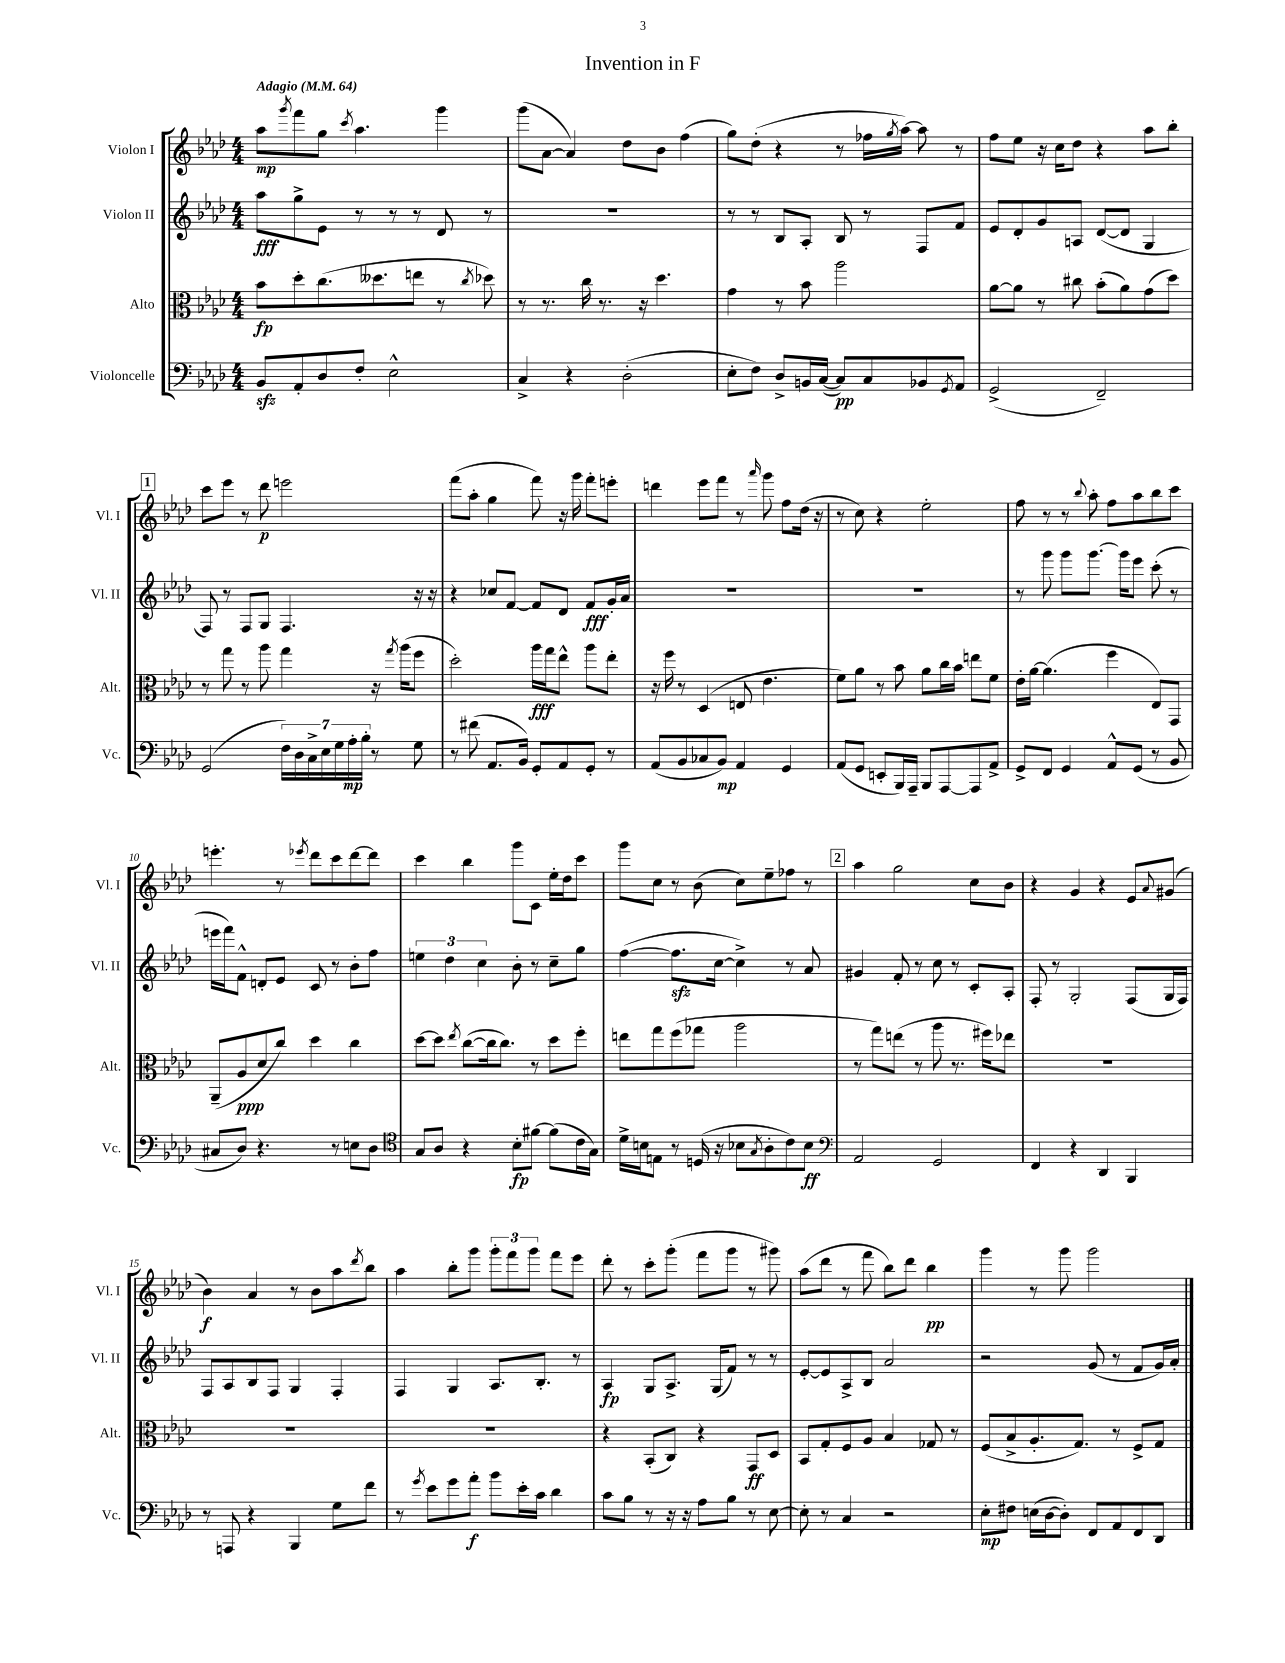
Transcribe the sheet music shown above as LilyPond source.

\header { title = "Invention in F" }
<<
\new StaffGroup <<
\new Staff = "s0" \with { instrumentName = "Violon I" shortInstrumentName = "Vl. I" } {
    \clef treble \key aes \major \numericTimeSignature \time 4/4 \tempo "Adagio" 4 = 64
    aes''8\mp \acciaccatura { g'''8 } f'''8 g''8 \acciaccatura { c'''8 } aes''4. g'''4 |
    g'''8( aes'8~ aes'4) des''8 bes'8 f''4( |
    g''8) des''8-.( r4 r8 fes''16 \acciaccatura { g''8 } aes''16~) aes''8 r8 |
    f''8 ees''8 r16 c''16 des''8 r4 aes''8 bes''8-. |
    \mark \markup { \box "1" } c'''8 ees'''8 r8 des'''8\p e'''2 |
    f'''8( aes''8-. g''4 f'''8) r16 g'''16 f'''8-. e'''8-. |
    d'''4 ees'''8 f'''8 r8 \grace { aes'''16 } g'''8 f''8 des''16( r16 |
    r8 c''8) r4 ees''2-. |
    f''8 r8 r8 \appoggiatura { bes''8 } aes''8-. f''8 aes''8 bes''8 c'''8 |
    e'''4.-. r8 \acciaccatura { ees'''8 } des'''8 c'''8 des'''8~ des'''8 |
    c'''4 bes''4 g'''8 c'8 ees''16-. des''16 c'''8 |
    g'''8 c''8 r8 bes'8( c''8) ees''8-- fes''8 r8 |
    \mark \markup { \box "2" } aes''4 g''2 c''8 bes'8 |
    r4 g'4 r4 ees'8 \appoggiatura { aes'8 } gis'8( |
    bes'4\f) aes'4 r8 bes'8 aes''8 \acciaccatura { des'''8 } bes''8 |
    aes''4 bes''8-. g'''8 \tuplet 3/2 { g'''8-. f'''8 g'''8 } f'''8 ees'''8 |
    des'''8-. r8 c'''8-. g'''8-.( f'''8 g'''8 r8 gis'''8) |
    aes''8( des'''8 r8 f'''8 bes''8) des'''8 bes''4\pp |
    g'''4 r8 g'''8 g'''2 \bar "|." |
}
\new Staff = "s1" \with { instrumentName = "Violon II" shortInstrumentName = "Vl. II" } {
    \clef treble \key aes \major \numericTimeSignature \time 4/4
    aes''8\fff g''8-> ees'8 r8 r8 r8 des'8 r8 |
    R1 |
    r8 r8 bes8 aes8-. bes8 r8 f8 f'8 |
    ees'8 des'8-. g'8 a8 des'8~( des'8 g4 |
    \mark \markup { \box "1" } f8) r8 f8 g8 f4. r16 r16 |
    r4 ces''8 f'8~ f'8 des'8 f'8\fff g'16-. aes'16 |
    R1 |
    R1 |
    r8 g'''8 g'''8 g'''8.~ g'''16 ees'''8 c'''8-.( r8 |
    e'''16 f'''16) f'8-^ d'8-. ees'8 c'8 r8 bes'8-. f''8 |
    \tuplet 3/2 { e''4 des''4 c''4 } bes'8-. r8 c''8-- g''8 |
    f''4~( f''8.\sfz c''16~ c''4->) r8 aes'8 |
    \mark \markup { \box "2" } gis'4 f'8-. r8 c''8 r8 c'8-. aes8-. |
    f8-. r8 g2-. f8( g16 f16) |
    f8 aes8 bes8 f8 g4 f4-. |
    f4 g4 aes8. bes8.-. r8 |
    aes4\fp g8 aes8.-> g16( f'8) r8 r8 |
    ees'8~-. ees'8 aes8-> bes8 aes'2 |
    r2 g'8( r8 f'8 g'16) aes'16-. \bar "|." |
}
\new Staff = "s2" \with { instrumentName = "Alto" shortInstrumentName = "Alt." } {
    \clef alto \key aes \major \numericTimeSignature \time 4/4
    bes'8\fp des''8-. c''8.( deses''8. e''8 r8 \acciaccatura { c''8 } des''8) |
    r8 r8. c''16 r8. r16 des''4. |
    g'4 r8 bes'8 aes''2 |
    aes'8~ aes'8 r8 cis''8 bes'8-.( aes'8) g'8( des''8) |
    \mark \markup { \box "1" } r8 g''8 r8 aes''8 g''4 r16 \acciaccatura { g''8 } aes''16( f''8 |
    des''2-.) aes''16\fff g''16 ees''8-^ aes''8 ees''8-. |
    r16 f''16 r8 des4( e8 ees'4. |
    f'8) aes'8 r8 bes'8 aes'8 c''16 bes'16 e''8 f'8 |
    ees'16-. aes'16~ aes'4.( f''4 ees8) g,8 |
    aes,8--( aes8\ppp des'8 c''8) des''4 c''4 |
    des''8~ des''8 \acciaccatura { ees''8 } c''8~( c''16 c''8.) r8 des''8 f''8-. |
    e''8 g''8 f''8( ges''8 aes''2 |
    \mark \markup { \box "2" } r8 g''8) e''8( r8 aes''8 r8. fis''16) ees''8 |
    R1 |
    R1 |
    R1 |
    r4 bes,8-.( c8) r4 g,8\ff des8 |
    bes,8 g8-. f8 aes8 bes4 ges8 r8 |
    f8( bes8-> aes8.-. g8.) r8 f8-> g8 \bar "|." |
}
\new Staff = "s3" \with { instrumentName = "Violoncelle" shortInstrumentName = "Vc." } {
    \clef bass \key aes \major \numericTimeSignature \time 4/4
    bes,8\sfz aes,8-. des8 f8-. ees2-^ |
    c4-> r4 des2-.( |
    ees8-. f8) des8-> b,16 c16~( c8\pp) c8 bes,8 \acciaccatura { g,8 } aes,8 |
    g,2->( f,2--) |
    \mark \markup { \box "1" } g,2( \tuplet 7/4 { f16) des16 c16-> ees16 g16 aes16-.\mp bes16-. } r8 g8 |
    r8 fis'8( aes,8. bes,16) g,8-. aes,8 g,8-. r8 |
    aes,8( bes,8 ces8 bes,8\mp) aes,4 g,4 |
    aes,8( g,8 e,8-. bes,,16) aes,,16-- bes,,8 aes,,8~ aes,,8 aes,8-> |
    g,8-> f,8 g,4 aes,8-^ g,8( r8 bes,8 |
    cis8 des8) r4. r8 e8 des8 |
    \clef tenor g8 aes8 r4 bes8-.\fp fis'8~ fis'8( c'16 g16) |
    des'16-> b16 e8 r8 d16( r16 bes8 \acciaccatura { g8 } aes8-. c'8) bes8\ff |
    \mark \markup { \box "2" } \clef bass aes,2 g,2 |
    f,4 r4 des,4 bes,,4 |
    r8 a,,8 r4 bes,,4 g8 f'8 |
    r8 \acciaccatura { g'8 } ees'8 g'8 aes'8-.\f bes'8 ees'16-. c'16 des'4 |
    c'8 bes8 r8 r16 r16 aes8 bes8 r8 ees8~ |
    ees8-. r8 c4 r2 |
    ees8-.\mp fis8 e16( des16~ des8-.) f,8 aes,8 f,8 des,8 \bar "|." |
}
>>
>>
